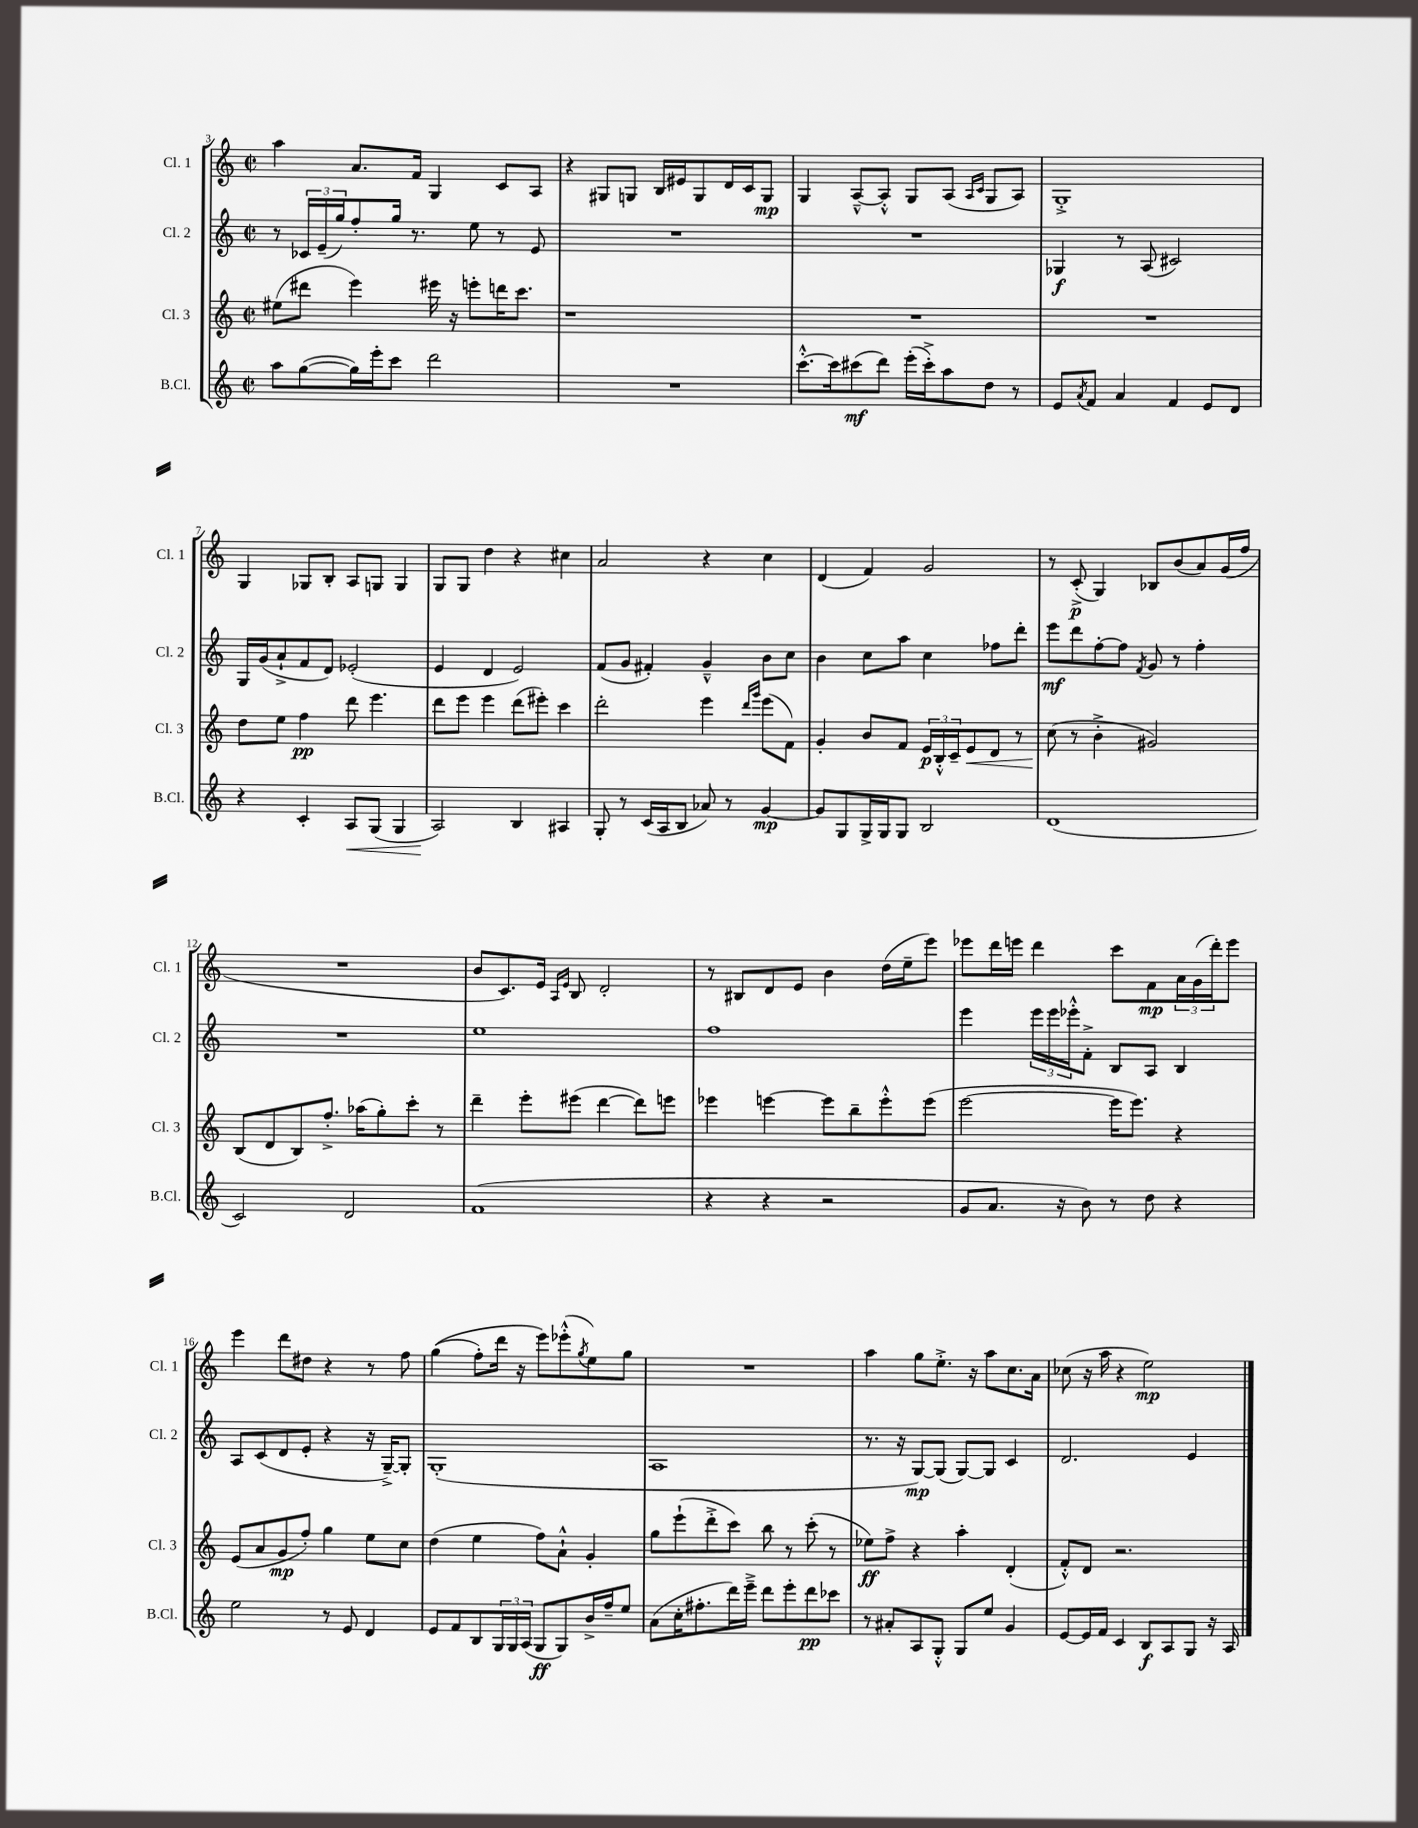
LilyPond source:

<<
\new StaffGroup <<
\new Staff = "s0" \with { instrumentName = "Cl. 1" shortInstrumentName = "Cl. 1" } {
    \clef treble \key c \major \defaultTimeSignature \time 2/2
    a''4 a'8. f'16 g4 c'8 a8 |
    r4 gis8 g8 b16 eis'16 g8 d'16 c'16 g8\mp |
    g4 a8~---^ a8-.-^ g8 a8( \grace { a16 c'16 } g8 a8) |
    g1-.-> |
    g4 ges8 b8-. a8 g8 g4 |
    g8 g8 d''4 r4 cis''4 |
    a'2 r4 c''4 |
    d'4( f'4) g'2 |
    r8 c'8-.->\p( g4) bes8 b'8( a'8) g'16( f''16 |
    R1 |
    b'8 c'8.) e'16 \grace { a16 e'16 } b8 d'2-. |
    r8 bis8 d'8 e'8 b'4 d''16( e''16-- e'''8) |
    ees'''8 d'''16 e'''16 d'''4 c'''8 f'8\mp \tuplet 3/2 { a'16 g'16( d'''16-.) } e'''8 |
    e'''4 d'''8 dis''8 r4 r8 f''8 |
    g''4(\( f''8-.) d'''16 r16 e'''8\) ees'''8-.-^( \acciaccatura { g''8 } e''8) g''8 |
    R1 |
    a''4 g''8 e''8.-.-> r16 a''8 c''8. a'16 |
    ces''8( r16 a''16 r4 e''2\mp) \bar "|." |
}
\new Staff = "s1" \with { instrumentName = "Cl. 2" shortInstrumentName = "Cl. 2" } {
    \clef treble \key c \major \defaultTimeSignature \time 2/2
    r8 \tuplet 3/2 { ces'16 e'16--( g''16) } f''8-. g''16 r8. e''8 r8 e'8 |
    R1 |
    R1 |
    ges4\f r8 a8( cis'2) |
    g16 g'16( a'8-!-> f'8 d'8) ees'2-.( |
    e'4 d'4 e'2) |
    f'8( g'8 fis'4-.) g'4---^ b'8 c''8 |
    b'4 c''8 a''8 c''4 fes''8 d'''8-. |
    e'''8\mf d'''8 f''8~-. f''8 \acciaccatura { f'8 } g'8 r8 f''4-. |
    R1 |
    e''1 |
    f''1 |
    e'''4 \tuplet 3/2 { e'''16 e'''16 ees'''16-.-^ } f'8-.-> b8 a8 b4 |
    a8 c'8( d'8 e'8-. r4 r16 g16~--->) g8-. |
    g1-.( |
    a1 |
    r8. r16 g8~\mp) g8( g8~) g8 c'4 |
    d'2. e'4 \bar "|." |
}
\new Staff = "s2" \with { instrumentName = "Cl. 3" shortInstrumentName = "Cl. 3" } {
    \clef treble \key c \major \defaultTimeSignature \time 2/2
    eis''8( dis'''8 e'''4) eis'''16 r16 e'''8-. d'''16 c'''8. |
    r1 |
    R1 |
    R1 |
    d''8 e''8 f''4\pp d'''8 e'''4. |
    d'''8 e'''8 e'''4 d'''8( eis'''8-.) c'''4 |
    d'''2-. e'''4 \grace { d'''16 g'''16 } e'''8( f'8) |
    g'4-. b'8 f'8 \tuplet 3/2 { e'16\p b16-.-^ c'16-- } e'8\< d'8 r8 |
    c''8\!( r8 b'4-.-> gis'2) |
    b8( d'8 b8) f''8.-.-> aes''16( g''8-.) c'''8-. r8 |
    d'''4-- e'''8-. eis'''8( d'''4~ d'''8) e'''8 |
    ees'''4 e'''4~ e'''8 b''8-- e'''8-.-^ e'''8( |
    e'''2~ e'''16 e'''8.) r4 |
    e'8( a'8 g'8\mp f''8-.) g''4 e''8 c''8 |
    d''4( e''4 f''8) a'8-!-^ g'4-. |
    g''8 e'''8-!( d'''8-.-> c'''8) b''8 r8 c'''8-.( r8 |
    ees''8\ff) f''8-> r4 a''4-. d'4-.( |
    f'8-.-^) d'8 r2. \bar "|." |
}
\new Staff = "s3" \with { instrumentName = "B.Cl." shortInstrumentName = "B.Cl." } {
    \clef treble \key c \major \defaultTimeSignature \time 2/2
    a''8 g''8~( g''16) e'''16-. c'''8 d'''2 |
    R1 |
    c'''8.~-.-^ c'''16 cis'''8\mf( d'''8) e'''16-.( cis'''16-.->) a''8 d''8 r8 |
    e'8 \acciaccatura { a'8 } f'8 a'4 f'4 e'8 d'8 |
    r4 c'4-. a8\< g8( g4 |
    a2\!) b4 ais4 |
    g8-. r8 c'16( a16 b8 aes'8) r8 g'4~\mp |
    g'8 g8 g16-> g16 g8 b2 |
    d'1( |
    c'2) d'2 |
    f'1( |
    r4 r4 r2 |
    g'8 a'8. r16 b'8) r8 d''8 r4 |
    e''2 r8 e'8 d'4 |
    e'8 f'8 b8 \tuplet 3/2 { g16 g16 a16( } g8\ff g8) b'16-> f''16-- e''8 |
    a'8( c''16-. fis''8.-. d'''16) e'''16---> d'''8 e'''8-. d'''8\pp ces'''8 |
    r8 ais'8-. a8 g8-.-^ g8 e''8 g'4 |
    e'8~ e'16 f'16 c'4 b8\f a8 g8 r16 a16 \bar "|." |
}
>>
>>
\layout { \context { \Score currentBarNumber = #3 } }
